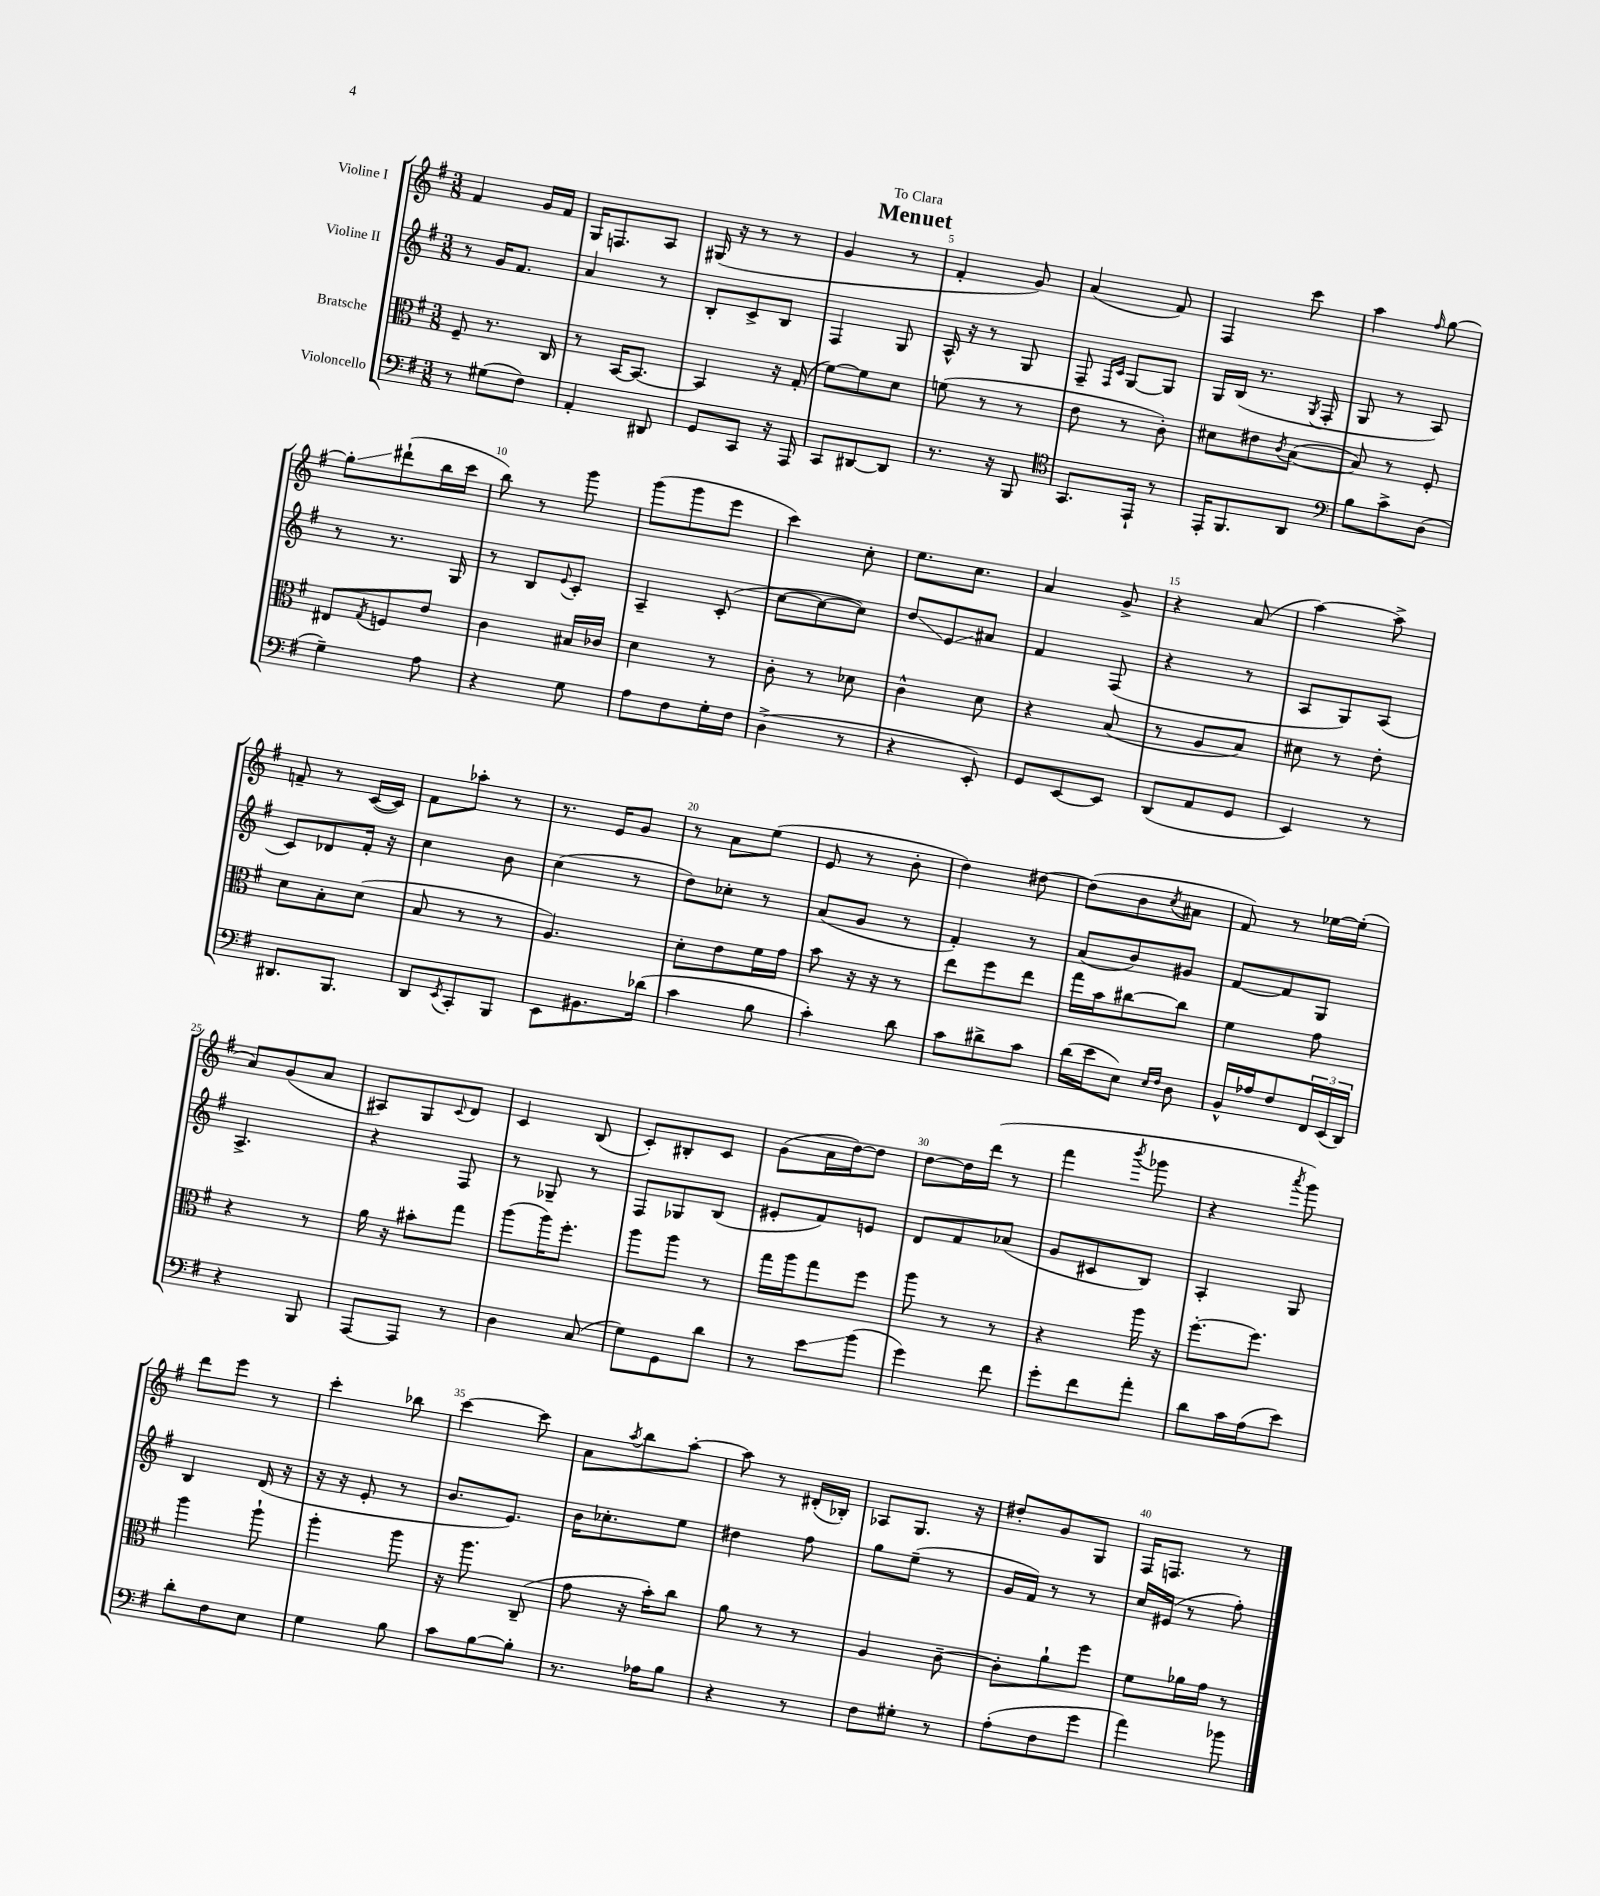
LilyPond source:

\header { title = "Menuet" dedication = "To Clara" }
<<
\new StaffGroup <<
\new Staff = "s0" \with { instrumentName = "Violine I" } {
    \clef treble \key g \major \numericTimeSignature \time 3/8
    fis'4 g'16 fis'16 |
    g16 f8. a8 |
    gis16( r16 r8 r8 |
    g'4 r8 |
    fis'4-. g'8) |
    a'4( fis'8) |
    fis4 c'''8 |
    a''4 \grace { fis''16 } g''8~ |
    g''8-.\glissando dis'''8-!( b''16 c'''16 |
    b''8) r8 g'''8 |
    g'''8( g'''8 e'''8 |
    c'''4) c''8-. |
    e''8. c''8. |
    a'4 g'8-> |
    r4 a'8( |
    a''4~) a''8-> |
    f'8-- r8 c'16~( c'16) |
    fis'8 aes''8-. r8 |
    r8. e'16 g'8 |
    r8 a'8 e''8( |
    e'8 r8 b'8-. |
    d''4) dis''8~ |
    dis''8( b'8 \acciaccatura { c''8 } ais'8 |
    fis'8) r8 ees''16~ ees''16-.( |
    a'8) g'8( a'8 |
    ais8) g8 \appoggiatura { c'8 } d'8 |
    c'4 b8( |
    c'8-.) bis8-. c'8 |
    g'8( a'16 d''16~) d''8 |
    d''8~ d''16 d'''16( r8 |
    fis'''4 \acciaccatura { b'''8 } ges'''8 |
    r4 \acciaccatura { a'''8 } g'''8) |
    d'''8 e'''8 r8 |
    c'''4-. bes''8 |
    c'''4~ c'''8 |
    a'8 \acciaccatura { a''8 } b''8 a''8~-. |
    a''8 r8 dis'16-.( bes16-.) |
    aes8 g8. r16 |
    dis''8-. g'8 g8 |
    fis16 f8. r8 \bar "|." |
}
\new Staff = "s1" \with { instrumentName = "Violine II" } {
    \clef treble \key g \major \numericTimeSignature \time 3/8
    r8 g'16 fis'8. |
    a'4 r8 |
    b8-. c'8-> b8 |
    fis4 g8 |
    a16-^ r16 r8 g8 |
    fis8-- \grace { fis16 c'16 } g8~ g8 |
    g16 b16( r8. \acciaccatura { g8 } fis16-. |
    g8 r8 a8) |
    r8 r8. g16 |
    r8 b8 \appoggiatura { e'8 } c'8-. |
    a4-- c'8-.( |
    c''8~ c''8~ c''8) |
    d''8\glissando e'8\glissando ais'8 |
    fis'4 fis8( |
    r4 r8 |
    a8 g8) a8( |
    c'8) des'8 fis'16-. r16 |
    c''4 b'8 |
    c''4( r8 |
    d''8) ces''8-. r8 |
    a'8( g'8 r8 |
    fis'4-.) r8 |
    a'8( b'8) gis'8 |
    fis'8~ fis'8 g8 |
    a4.-> |
    r4 fis8 |
    r8 ges8-- r8 |
    fis8 ges8 b8( |
    eis'8-. fis'8) e'8 |
    d'8 fis'8 aes'8( |
    g'8 cis'8 b8) |
    a4-. g8 |
    b4 d'16( r16 |
    r16 r16 e'8-. r8 |
    b'8. e'8.) |
    b'16 ces''8.-. e''8 |
    dis''4 fis''8 |
    g''8 e''8--( r8 |
    g'16 fis'16) r8 r8 |
    c''16 eis'16( r8 fis''8-.) \bar "|." |
}
\new Staff = "s2" \with { instrumentName = "Bratsche" } {
    \clef alto \key g \major \numericTimeSignature \time 3/8
    fis8-- r8. c16 |
    r8 b,16~ b,8.~ |
    b,4 r16 g16-.( |
    fis'8~) fis'8 d'8 |
    f'8( r8 r8 |
    e'8 r8 c'8-.) |
    dis'8 eis'8 \acciaccatura { c'8 } b8~( |
    b8) r8 fis8-. |
    eis8 \acciaccatura { g8 } f8 e'8 |
    c'4 bis16 ces'16 |
    d'4 r8 |
    c'8-. r8 des'8 |
    c'4-^ d'8 |
    r4 b8( |
    r8 a8 b8) |
    dis'8 r8 e'8-. |
    d'8 b8-. d'8( |
    b8 r8 r8 |
    a4.) |
    d'8-. e'8 fis'16 g'16 |
    b'8 r16 r16 r8 |
    e''8 fis''8 e''8 |
    g''16 b'16 cis''8~ cis''8 |
    fis'4 g'8 |
    r4 r8 |
    a'16 r16 bis'8-. g''8 |
    a''8( a''16) fis''8.-. |
    a''8 a''8 r8 |
    g''16 a''16 g''8 fis''8 |
    a''8 r8 r8 |
    r4 a''16 r16 |
    fis''8.~-. fis''8. |
    a''4 a''8-! |
    a''4-. a''8 |
    r16 a''8. c8--( |
    g'8 r16 b'16-.) c''8 |
    a'8 r8 r8 |
    a4 c'8~-- |
    c'8-. a'8-! fis''8 |
    fis'8 aes'16 g'16 r8 \bar "|." |
}
\new Staff = "s3" \with { instrumentName = "Violoncello" } {
    \clef bass \key g \major \numericTimeSignature \time 3/8
    r8 gis8( fis8) |
    a,4-. dis,8 |
    g,8 c,8 r16 a,,16 |
    c,8 dis,8~ dis,8 |
    r8. r16 b,,8 |
    \clef tenor g,8. e,16-! r8 |
    e,16-. fis,8. a,8 |
    \clef bass b8 c'8-> d8( |
    g4--) a8 |
    r4 g8 |
    a8 fis8 g16-. fis16 |
    d4->( r8 |
    r4 e,8-.) |
    g,8 e,8~ e,8 |
    d,8( a,8 g,8 |
    e,4) r8 |
    dis,8. b,,8. |
    d,8 \acciaccatura { e,8 } c,8-. b,,8 |
    e,8 bis,8. des'16( |
    c'4 b8 |
    c'4-.) d'8 |
    c'8 dis'8-> c'8 |
    d'16( e'16 e8) \grace { e16 fis16 } d8 |
    b,16-^ aes16 fis8 \tuplet 3/2 { fis,16 e,16( d,16) } |
    r4 b,,8 |
    a,,8~ a,,8 r8 |
    d4 c8( |
    g8) g,8 d'8 |
    r8 e'8\glissando b'8( |
    g'4) fis'8 |
    g'8-. fis'8 a'8-. |
    d'8 c'16 a16( e'8) |
    d'8-. fis8 e8 |
    g4 b8 |
    c'8 b8~ b8-. |
    r8. aes16 b8 |
    r4 r8 |
    fis8 gis8-. r8 |
    a8-.( fis8 g'8 |
    a'4) bes'8 \bar "|." |
}
>>
>>
\layout { \context { \Score \override BarNumber.break-visibility = ##(#f #t #t) barNumberVisibility = #(every-nth-bar-number-visible 5) } }
